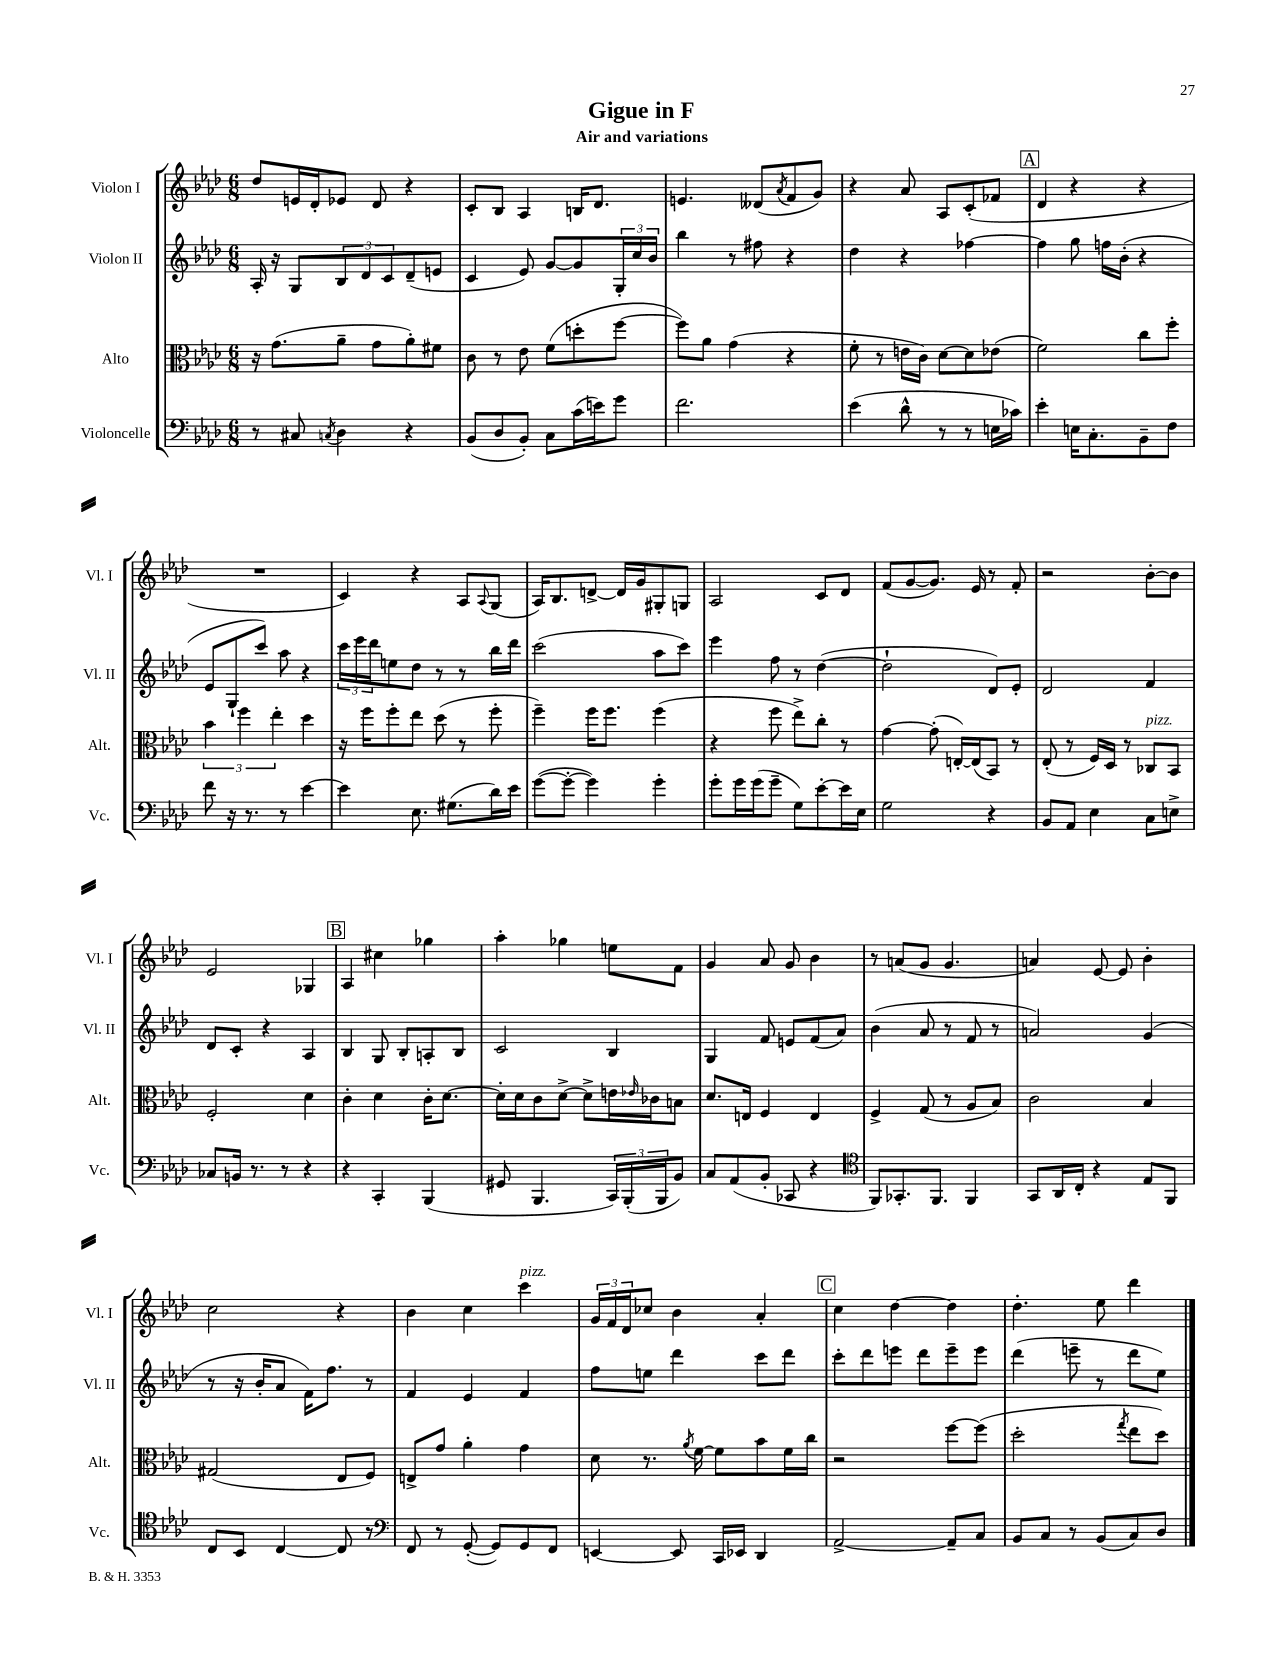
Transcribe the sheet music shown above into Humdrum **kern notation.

**kern	**kern	**kern	**kern
*part4	*part3	*part2	*part1
*staff4	*staff3	*staff2	*staff1
*I"Violoncelle	*I"Alto	*I"Violon II	*I"Violon I
*I'Vc.	*I'Alt.	*I'Vl. II	*I'Vl. I
*clefF4	*clefC3	*clefG2	*clefG2
*k[b-e-a-d-]	*k[b-e-a-d-]	*k[b-e-a-d-]	*k[b-e-a-d-]
*M6/8	*M6/8	*M6/8	*M6/8
=1	=1	=1	=1
8r	16r	16A-'/	8dd-/L
.	(8.g\L	16r	.
8C#X/	.	8G/L	16en/L
.	.	.	16d-'/J
8qCn/	.	.	.
4D-\	8a-~\J	12B-/	8e-X/J
.	.	12d-/	.
.	8g\L	.	8d-/
.	.	12c/	.
4r	8a-'\)	(8d-~/	4r
.	8f#X\J	8en/J	.
=2	=2	=2	=2
(8BB-/L	8c\	4c/	8c'/L
8D-/	8r	.	8B-/J
8BB-'/J)	8e-\	8e-/)	4A-/
8C\L	(8f\L	[8g/L	.
(16c\L	8ddn'\	8g/]	16Bn/KL
16en\J)	.	.	8.d-/J
8g\J	[8ff\J	24G'/L	.
.	.	24cc/	.
.	.	24b-/JJ	.
=3	=3	=3	=3
2.f\	8ff\L])	4bb-\	4.en/
.	8a-\J	.	.
.	(4g\	8r	.
.	.	8ff#X\	(8d--X/L
.	.	.	8qa-/
.	4r	4r	8f/
.	.	.	8g/J)
=4	=4	=4	=4
(4e-\	8f'\	4dd-\	4r
.	8r	.	.
8d-^^\	16en\LL	4r	8a-/
.	16c\JJ)	.	.
8r	[8d-\L	.	8A-/L
8r	8d-\]	[4ff-X\	(8c'/
16En\LL	(8e-X\J	.	8f-X/J
16c-X\JJ)	.	.	.
!!LO:REH:place=s1:t=A
=5	=5	=5	=5
4e-'\	2f\)	4ff-\]	4d-/
16En\KL	.	8gg\	4r
8.C'\	.	.	.
.	.	16ffn\LL	.
.	.	(16b-'\JJ	.
8BB-~\	8cc\L	4r	4r
8F\J	8ff'\J	.	.
!!LO:LB:g=z
=6	=6	=6	=6
8f\	6b-\	8e-/L	2.r
16r	.	8G`/	.
.	6ff\	.	.
8.r	.	.	.
.	.	8ccc/J)	.
.	6ee-'\	.	.
8r	.	8aa-\	.
[4e-\	4dd-\	4r	.
=7	=7	=7	=7
4e-\]	16r	24ccc\LL	4c/)
.	.	24eee-\	.
.	16ff\KL	.	.
.	.	24ddd-\J	.
.	8ff'\	8een\	.
8.E-\	8ee-\J	8dd-\J	4r
.	(8dd-\	8r	.
(8.G#X\L	.	.	.
.	8r	8r	8A-/L
.	.	.	8qqA-/
16d-\L)	8ff'\	16bb-\LL	(8G/J
16e-\JJ	.	16ddd-\JJ	.
=8	=8	=8	=8
([8g\L	4ff~\)	(2ccc\	16A-/KL)
.	.	.	8.B-/
8g'\J_	.	.	.
4g\])	16ff\KL	.	[8dn^/J
.	8.ff\J	.	.
.	.	.	16d/LL]
.	.	.	16g/J
4g'\	(4ff\	8aa-\L	8G#X'/
.	.	8ccc\J)	8Gn/J
=9	=9	=9	=9
8g'\L	4r	4eee-\	2A-/
16g\L	.	.	.
(16g\J	.	.	.
8g~\J	8ff\	8ff\	.
8G\L)	8ee-^\L)	8r	.
[8e-'\	8cc'\J	([4dd-\	8c/L
16e-\L]	8r	.	8d-/J
16E-\JJ	.	.	.
=10	=10	=10	=10
2G\	[4g\	2dd-`\]	(8f/L
.	.	.	[8g/
.	(8g'\]	.	8.g/J])
.	[16En'/LL)	.	.
.	(16E/J]	.	16e-/
4r	8BB-/J)	8d-/L)	8r
.	8r	8e-'/J	8f'/
=11	=11	=11	=11
8BB-/L	(8E-'/	2d-/	2r
8AA-/J	8r	.	.
4E-\	16F/LL)	.	.
.	16D-/JJ	.	.
.	8r	.	.
!	!LO:TX:a:i:t=pizz.	!	!
8C\L	8C-X/L	4f/	[8b-'\L
8En^\J	8BB-/J	.	8b-\J]
!!LO:LB:g=z
=12	=12	=12	=12
8C-X/L	2F'/	8d-/L	2e-/
16BBn/Jk	.	8c'/J	.
8.r	.	.	.
.	.	4r	.
8r	.	.	.
4r	4d-\	4A-/	4G-X/
!!LO:REH:place=s1:t=B
=13	=13	=13	=13
4r	4c'\	4B-/	4A-/
4CC'/	4d-\	8G/	4cc#X\
.	.	8B-'/L	.
(4BBB-/	16c'\KL	8An'/	4gg-X\
.	[8.d-\J	.	.
.	.	8B-/J	.
=14	=14	=14	=14
8GG#X/	16d-'\LL]	2c/	4aa-'\
.	16d-\J	.	.
4.BBB-/	8c\	.	.
.	[8d-^\J	.	4gg-X\
.	8d-^\L]	.	.
24CC/LL)	16en\L	4B-/	8een\L
(24BBB-'/	.	.	.
.	16qqe-X/	.	.
.	16c-X\J	.	.
24BBB-/J	.	.	.
8BB-/J)	8Bn\J	.	8f\J
=15	=15	=15	=15
8C/L	8.d-/L	4G/	4g/
(8AA-/	.	.	.
.	16En/Jk	.	.
8BB-'/J	4F/	8f/	8a-/
8CC-X/	.	8en/L	8g/
4r	4E/	(8f/	4b-\
.	.	8a-/J)	.
=16	=16	=16	=16
*clefC4	*	*	*
8FF/L)	4F^/	(4b-\	8r
8.GG-X'/	.	.	(8an/L
.	(8G/	8a-/	8g/J
8.FF/J	.	.	.
.	8r	8r	4.g/
4FF/	8A-/L	8f/	.
.	8B-/J)	8r	.
=17	=17	=17	=17
8GG/L	2c\	2an/)	4an/)
16AA-/L	.	.	.
16C'/JJ	.	.	.
4r	.	.	[8e-/
.	.	.	8e-/]
8E-/L	4B-/	(4g/	4b-'\
8FF/J	.	.	.
!!LO:LB:g=z
=18	=18	=18	=18
8C/L	(2G#X/	8r	2cc\
8BB-/J	.	16r	.
.	.	16b-'/KL	.
[4C/	.	8a-/J	.
.	.	16f\KL)	.
.	.	8.ff\J	.
8C/]	8E-/L	.	4r
8r	8F/J)	8r	.
=19	=19	=19	=19
*clefF4	*	*	*
8FF/	8En^/L	4f/	4b-\
8r	8g/J	.	.
([8GG'/	4a-'\	4e-/	4cc\
8GG/L])	.	.	.
!	!	!	!LO:TX:a:i:t=pizz.
8GG/	4g\	4f/	4ccc\
8FF/J	.	.	.
=20	=20	=20	=20
[4EEn/	8d-\	8ff\L	24g/LL
.	.	.	24f/
.	.	.	24d-/J
.	8.r	8een\J	8cc-X/J
8EE/]	.	4ddd-\	4b-\
.	8qa-/	.	.
.	[16f\	.	.
16CC/LL	8f\L]	.	.
16EE-X/JJ	.	.	.
4DD-/	8b-\	8ccc\L	4a-'/
.	16f\L	8ddd-\J	.
.	16cc\JJ	.	.
!!LO:REH:place=s1:t=C
=21	=21	=21	=21
[2AA-^/	2r	8ccc'\L	4cc\
.	.	8ddd-\	.
.	.	8eeen\J	[4dd-\
.	.	8ddd-\L	.
8AA-~/L]	[8ff\L	8eee~\	4dd-\]
8C/J	(8ff\J]	8eee\J	.
=22	=22	=22	=22
8BB-/L	2dd-'\	(4ddd-\	4.dd-'\
8C/J	.	.	.
8r	.	8eeen~\	.
(8BB-/L	.	8r	8ee-\
.	8qgg/	.	.
8C/)	8ee-\L	8ddd-\L	4ddd-\
8D-/J	8dd-\J)	8ee-\J)	.
==	==	==	==
*-	*-	*-	*-
